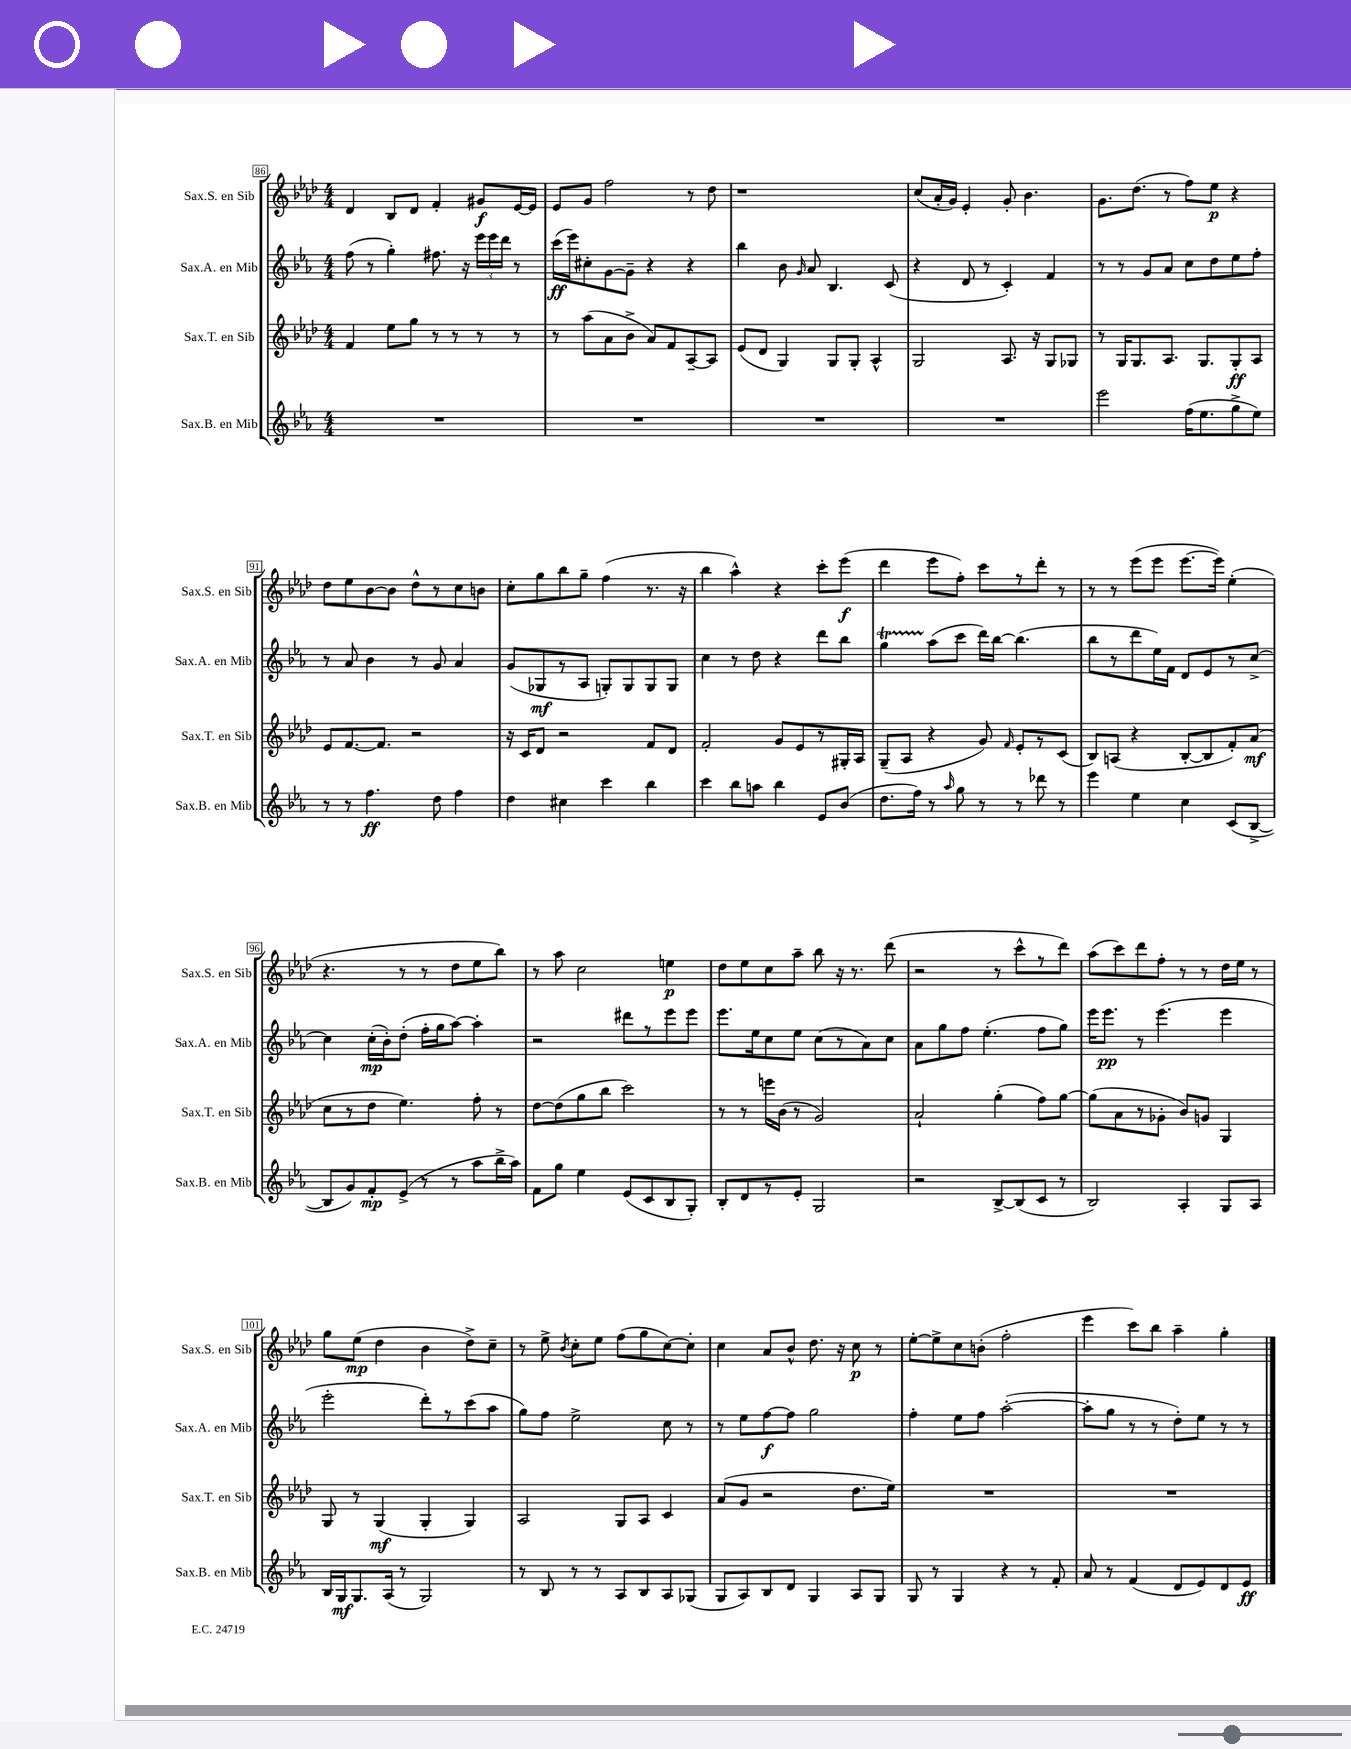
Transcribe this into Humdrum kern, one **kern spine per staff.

**kern	**kern	**kern	**kern
*staff4	*staff3	*staff2	*staff1
*clefG2	*clefG2	*clefG2	*clefG2
*k[b-e-a-]	*k[b-e-a-d-]	*k[b-e-a-]	*k[b-e-a-d-]
*M4/4	*M4/4	*M4/4	*M4/4
1r	4f	(8ff	4d-
.	.	8r	.
.	8ee-	4gg')	8B-
.	8gg	.	8d-
.	8r	8.ff#	4f'
.	8r	.	.
.	.	16r	.
.	8r	24eee-	8g#
.	.	24eee-	.
.	.	24ddd	.
.	8r	8r	[16e-
.	.	.	16e-]
=	=	=	=
1r	8r	(16ccc	8e-
.	.	16eee-)	.
.	(8aa-	8cc#'	8g
.	8a-	[8g	2ff
.	8b-^	8g~]	.
.	8a-)	4r	.
.	8f	.	.
.	[8A-~	4r	8r
.	8A-]	.	8dd-
=	=	=	=
1r	(8e-	4bb-	1r
.	8d-	.	.
.	4G)	8b-	.
.	.	16qqg	.
.	.	8a-	.
.	8G	4.B-	.
.	8G'	.	.
.	4A-^^	.	.
.	.	(8c	.
=	=	=	=
1r	2G	4r	(8cc
.	.	.	16a-'
.	.	.	16g)
.	.	8d	4e-'
.	.	8r	.
.	8.A-	4c')	8g'
.	.	.	4.b-
.	16r	.	.
.	8G	4f	.
.	8G-	.	.
=	=	=	=
2eee-	8r	8r	8.g
.	16G	8r	.
.	8.G	.	(8.dd-
.	.	8g	.
.	8.A-	8a-	8r
(16ff	.	8cc	8ff)
8.ee-	8.G	.	.
.	.	8dd	8ee-
8gg^	8G'	8ee-	4r
8ee-)	8A-	8ff'	.
=	=	=	=
8r	8e-	8r	8dd-
8r	[8.f	8a-	8ee-
4.ff	.	4b-	[8b-
.	8.f]	.	.
.	.	.	8b-]
.	2r	8r	8dd-^^
8dd	.	8g	8r
4ff	.	4a-	8cc
.	.	.	8b
=	=	=	=
4dd	16r	(8g	8cc'
.	16c	.	.
.	8d-	8G-	8gg
4cc#	2r	8r	8bb-
.	.	8A-	8gg~
4ccc	.	8G')	(4ff
.	.	8G	.
4bb-	8f	8G	8.r
.	8d-	8G	.
.	.	.	16r
=	=	=	=
4ccc	2f'	4cc	4bb-
8bb-	.	8r	4aa-^^)
8aa	.	8dd	.
4bb-	8g	4r	4r
.	8e-	.	.
8e-	8r	8ddd	8ccc'
(8b-	16G#'	8bb-	(8eee-
.	16A-	.	.
=	=	=	=
8.dd	(8G~	4gg	4ddd-
.	8A-	.	.
16ff)	.	.	.
8r	4r	(8aa-	8eee-
16qqaa-	.	.	.
8gg	.	8ccc	8ff')
8r	8g)	16ddd)	8ccc
.	.	[16bb-	.
.	16qqf	.	.
8r	8e-'	(4.bb-]	8r
8ddd-	8r	.	8ddd-'
8r	(8c	.	8r
=	=	=	=
4eee-	8B-)	8bb-	8r
.	(8A	8r	8r
4ee-	4r	8ddd	(8eee-
.	.	16ee-)	8eee-
.	.	16f	.
4cc	[8B-'	8d	[8.eee-
.	8B-]	8e-	.
.	.	.	16eee-])
(8c	8f')	8r	(4ee-'
[8B-^	(8a-	[8cc^	.
=	=	=	=
8B-]	8cc	4cc]	4.r
8g)	8r	.	.
8f'	8dd-	(16cc'	.
.	.	16b-')	.
(8e-^	4.ee-)	(8dd'	8r
8r	.	16ff'	8r
.	.	16gg	.
8r	.	[8aa-)	8dd-
8aa-	8ff'	4aa-']	8ee-
16bb-^	8r	.	8bb-)
16aa-)	.	.	.
=	=	=	=
8f	[8dd-	2r	8r
8gg	(8dd-]	.	8aa-
4ee-	8gg	.	2cc
.	8bb-	.	.
(8e-	2ccc)	8ddd#	.
8c	.	8r	.
8B-	.	8eee-	4ee
8G')	.	8eee-	.
=	=	=	=
8B-'	8r	8.eee-	8dd-
8d	8r	.	8ee-
.	.	16ee-	.
8r	16eee	8cc	8cc
.	(16b-	.	.
8e-'	8r	8ee-	8aa-~
2G	2g)	(8cc	8bb-
.	.	8r	16r
.	.	.	8.r
.	.	8a-)	.
.	.	8cc	(8ddd-
=	=	=	=
2r	2a-`	8a-	2r
.	.	8gg	.
.	.	8ff	.
.	.	(4.ee-'	.
[8B-^	(4gg'	.	8r
(8B-]	.	.	8ccc^^
8c	8ff)	8ff	8r
8r	[8gg	8gg)	8ddd-)
=	=	=	=
2B-)	(8gg]	16eee-	(8aa-
.	.	8.eee-	.
.	8a-	.	8ccc)
.	8r	8r	8ddd-
.	8g-'	(4.eee-	8ff'
4A-'	8b-)	.	8r
.	8g	.	8r
8G	4G	4eee-	16dd-
.	.	.	16ee-
8A-	.	.	8r
=	=	=	=
16B-	8G	2eee-'	8gg
16G	.	.	.
8.G	8r	.	(8ee-
.	(4G	.	4dd-
(16A-	.	.	.
8r	.	.	.
2G)	4G'	8ddd')	4b-
.	.	8r	.
.	4G)	(8ccc	8dd-^)
.	.	8aa-	8cc~
=	=	=	=
8r	2A-	8gg)	8r
8B-	.	8ff	8ee-^
.	.	.	8qb-
8r	.	2ee-^	8cc'
8r	.	.	8ee-
8A-	8G	.	(8ff
8B-	8A-	.	8gg
8A-	4c	8cc	[8cc)
(8G-	.	8r	8cc']
=	=	=	=
8G	(8a-	8r	4cc
8A-)	8g	8ee-	.
8B-	2r	[8ff	8a-
8d	.	8ff]	8b-^^
4G	.	2gg	8.dd-
.	.	.	16r
8A-	8.dd-	.	8cc
8G	.	.	8r
.	16ee-)	.	.
=	=	=	=
8G	1r	4ff'	[8ee-'
8r	.	.	8ee-^]
4G	.	8ee-	8cc
.	.	8ff	(8b'
4r	.	([2aa-'	2ff'
8r	.	.	.
8f'	.	.	.
=	=	=	=
8a-	1r	8aa-']	4eee-
8r	.	8gg	.
(4f	.	8r	8ccc)
.	.	8r	8bb-
8d	.	8dd')	4aa-~
8e-)	.	8ee-	.
8d	.	8r	4gg'
8e-	.	8r	.
==	==	==	==
*-	*-	*-	*-
